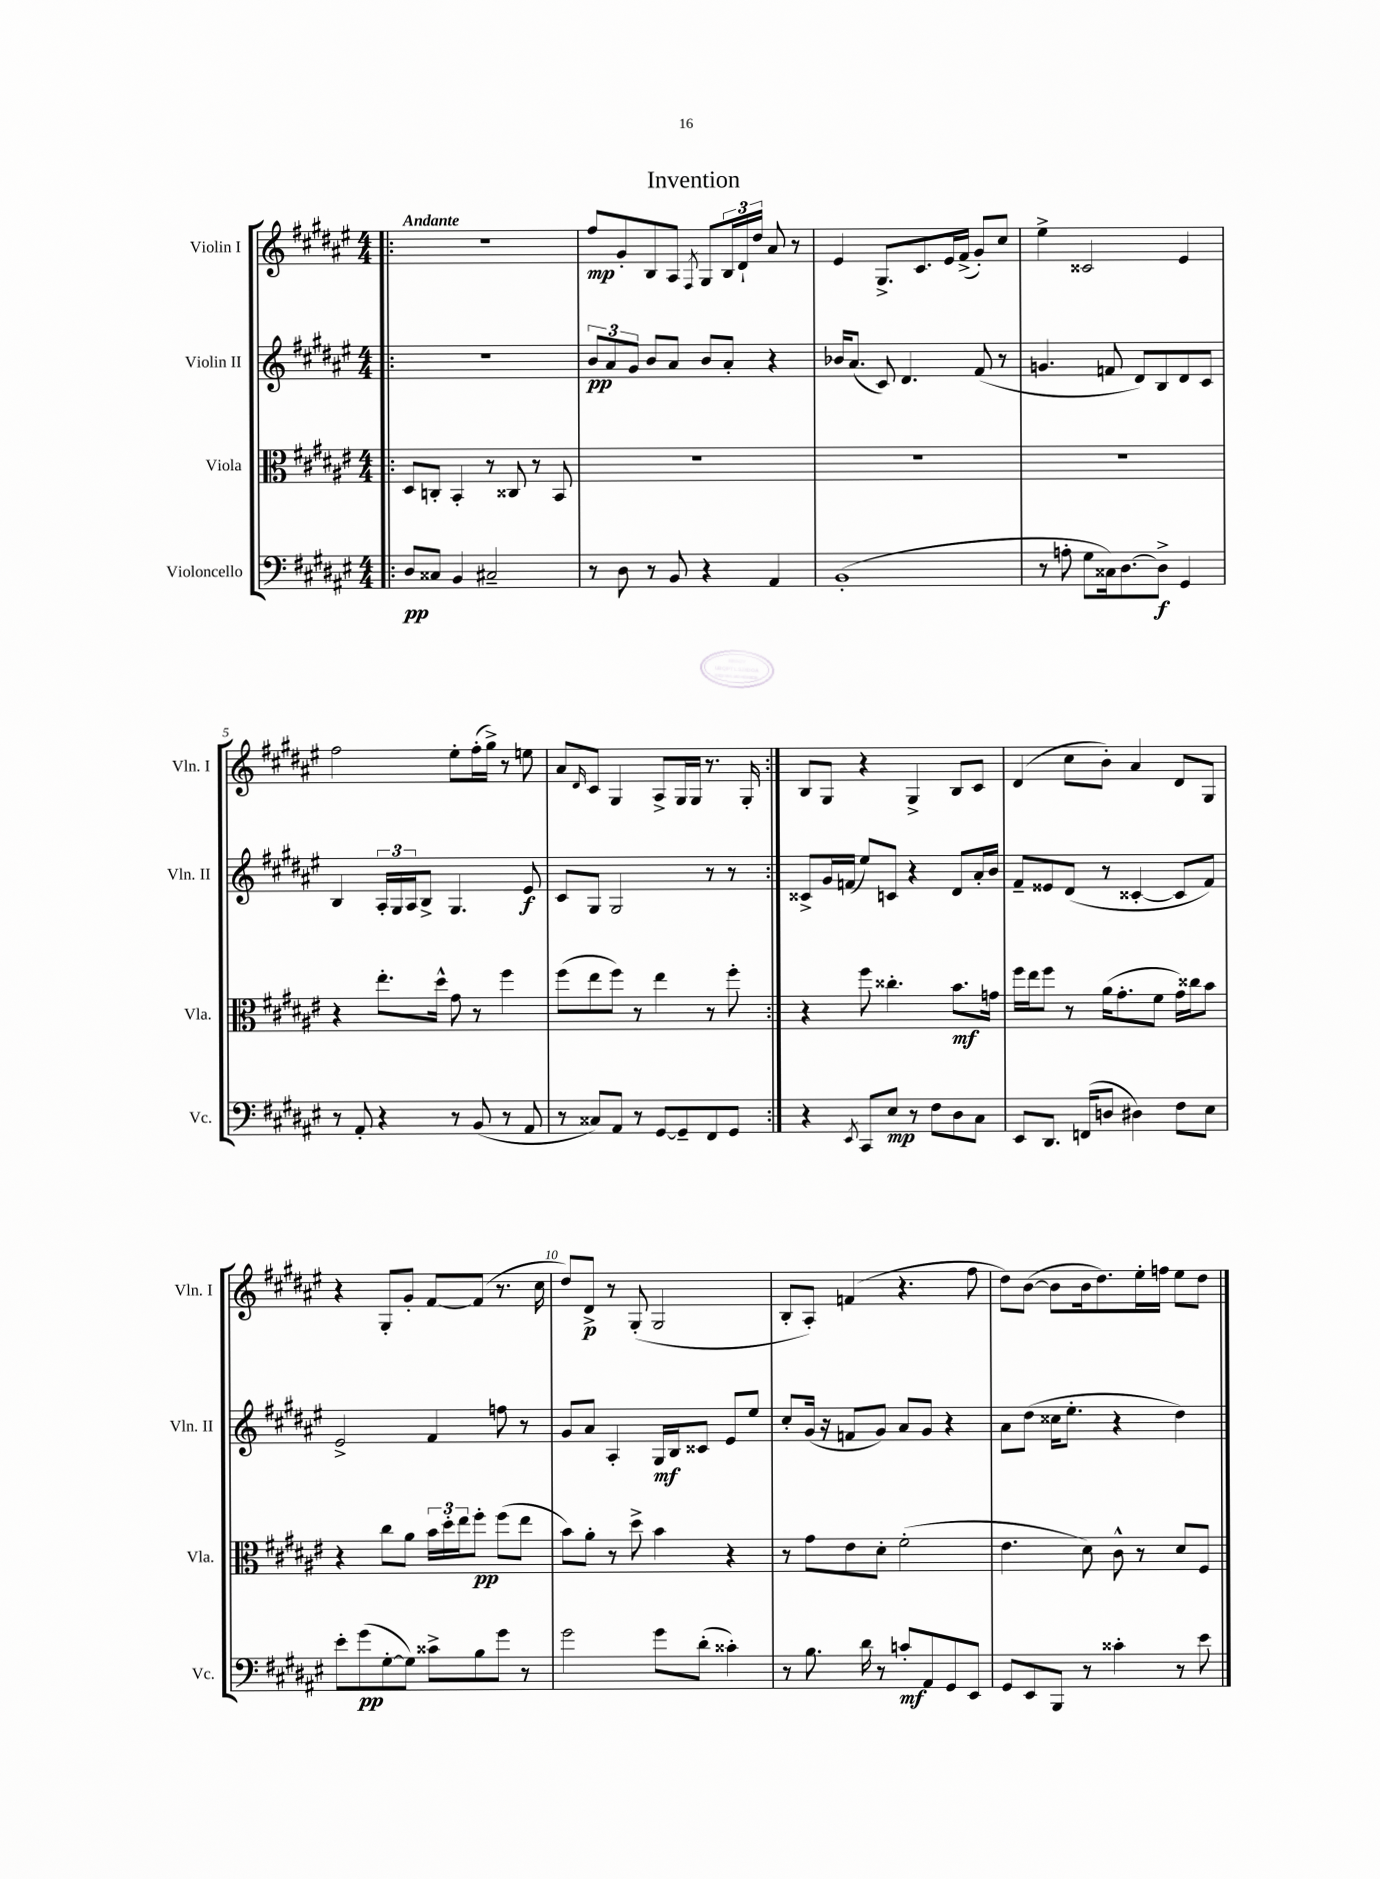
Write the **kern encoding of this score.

**kern	**dynam	**kern	**dynam	**kern	**dynam	**kern	**dynam
*part4	*part4	*part3	*part3	*part2	*part2	*part1	*part1
*staff4	*staff4	*staff3	*staff3	*staff2	*staff2	*staff1	*staff1
*I"Violoncello	*	*I"Viola	*	*I"Violin II	*	*I"Violin I	*
*I'Vc.	*	*I'Vla.	*	*I'Vln. II	*	*I'Vln. I	*
*clefF4	*	*clefC3	*	*clefG2	*	*clefG2	*
*k[f#c#g#d#a#e#]	*	*k[f#c#g#d#a#e#]	*	*k[f#c#g#d#a#e#]	*	*k[f#c#g#d#a#e#]	*
*M4/4	*	*M4/4	*	*M4/4	*	*M4/4	*
=1!|:	=1!|:	=1!|:	=1!|:	=1!|:	=1!|:	=1!|:	=1!|:
!	!	!	!	!	!	!LO:TX:a:B:t=Andante	!
8D#/L	pp	8D#/L	.	1r	.	1r	.
8C##X/J	.	8Cn'/J	.	.	.	.	.
4BB/	.	4BB'/	.	.	.	.	.
2C#X~/	.	8r	.	.	.	.	.
.	.	8C##X/	.	.	.	.	.
.	.	8r	.	.	.	.	.
.	.	8BB/	.	.	.	.	.
=2	=2	=2	=2	=2	=2	=2	=2
8r	.	1r	.	12b/L	pp	8ff#/L	mp
.	.	.	.	12a#/	.	.	.
8D#\	.	.	.	.	.	8g#'/	.
.	.	.	.	12g#/J	.	.	.
8r	.	.	.	8b/L	.	8B/	.
8BB/	.	.	.	8a#/J	.	8A#/J	.
.	.	.	.	.	.	8qF#/	.
4r	.	.	.	8b/L	.	8G#/L	.
.	.	.	.	8a#'/J	.	24B/L	.
.	.	.	.	.	.	24d#`/	.
.	.	.	.	.	.	24dd#/JJ	.
4AA#/	.	.	.	4r	.	8a#/	.
.	.	.	.	.	.	8r	.
=3	=3	=3	=3	=3	=3	=3	=3
(1BB'	.	1r	.	16b-X/KL	.	4e#/	.
.	.	.	.	(8.a#/J	.	.	.
.	.	.	.	8c#/)	.	8.G#^/L	.
.	.	.	.	4.d#/	.	.	.
.	.	.	.	.	.	8.c#/	.
.	.	.	.	.	.	16e#/L	.
.	.	.	.	.	.	(16f#^/JJ	.
.	.	.	.	(8f#/	.	8g#'/L)	.
.	.	.	.	8r	.	8cc#/J	.
=4	=4	=4	=4	=4	=4	=4	=4
8r	.	1r	.	4.gn/	.	4ee#^\	.
8An'\	.	.	.	.	.	.	.
8G#\L	.	.	.	.	.	2c##X/	.
16C##X\k)	.	.	.	8fn/	.	.	.
[8.D#\	.	.	.	.	.	.	.
.	.	.	.	8d#/L)	.	.	.
8D#^\J]	f	.	.	8B/	.	.	.
4GG#/	.	.	.	8d#/	.	4e#/	.
.	.	.	.	8c#/J	.	.	.
!!LO:LB:g=z
=5	=5	=5	=5	=5	=5	=5	=5
8r	.	4r	.	4B/	.	2ff#\	.
8AA#'/	.	.	.	.	.	.	.
4r	.	8.ee#'\L	.	24A#'/LL	.	.	.
.	.	.	.	24G#/	.	.	.
.	.	.	.	24A#/J	.	.	.
.	.	.	.	8B^/J	.	.	.
.	.	16dd#^^\Jk	.	.	.	.	.
8r	.	8g#\	.	4.G#/	.	8ee#'\L	.
(8BB/	.	8r	.	.	.	(16ff#'\L	.
.	.	.	.	.	.	16gg#^\JJ)	.
8r	.	4ff#\	.	.	.	8r	.
8AA#/	.	.	.	8e#/	f	8een\	.
=6	=6	=6	=6	=6	=6	=6	=6
8r	.	(8ff#\L	.	8c#/L	.	8a#/L	.
.	.	.	.	.	.	16qqd#/	.
8C##X/L)	.	8ee#\	.	8G#/J	.	8c#/J	.
8AA#/J	.	8ff#\J)	.	2G#/	.	4G#/	.
8r	.	8r	.	.	.	.	.
[8GG#/L	.	4ee#\	.	.	.	8A#^/L	.
8GG#~/]	.	.	.	.	.	16G#/L	.
.	.	.	.	.	.	16G#/JJ	.
8FF#/	.	8r	.	8r	.	8.r	.
8GG#/J	.	8ff#'\	.	8r	.	.	.
.	.	.	.	.	.	16G#'/	.
=7:|!	=7:|!	=7:|!	=7:|!	=7:|!	=7:|!	=7:|!	=7:|!
4r	.	4r	.	8c##X^/L	.	8B/L	.
.	.	.	.	16g#/L	.	8G#/J	.
.	.	.	.	(16fn/JJ	.	.	.
8qEE#/	.	.	.	.	.	.	.
8CC#/L	.	8ff#\	.	8ee#/L)	.	4r	.
8E#/J	mp	4.cc##X'\	.	8cn/J	.	.	.
8r	.	.	.	4r	.	4G#^/	.
8F#\L	.	.	.	.	.	.	.
8D#\	.	8.b\L	mf	8d#/L	.	8B/L	.
8C#\J	.	.	.	16a#'/L	.	8c#/J	.
.	.	16gn\Jk	.	16b/JJ	.	.	.
=8	=8	=8	=8	=8	=8	=8	=8
8EE#/L	.	16ff#\LL	.	8f#~/L	.	(4d#/	.
.	.	16ee#\J	.	.	.	.	.
8.DD#/J	.	8ff#\J	.	8e##X/	.	.	.
.	.	8r	.	(8d#/J	.	8cc#\L	.
(16FFn/KL	.	.	.	.	.	.	.
8Dn/J	.	(16a#\KL	.	8r	.	8b'\J)	.
.	.	8.g#'\	.	.	.	.	.
4D#X\)	.	.	.	[4c##X'/	.	4a#/	.
.	.	8f#\J	.	.	.	.	.
8F#\L	.	16g#\LL)	.	8c##/L]	.	8d#/L	.
.	.	16cc##X\J	.	.	.	.	.
8E#\J	.	8b\J	.	8f#/J)	.	8G#/J	.
!!LO:LB:g=z
=9	=9	=9	=9	=9	=9	=9	=9
8e#'\L	.	4r	.	2e#^/	.	4r	.
(8g#\	pp	.	.	.	.	.	.
[8G#'\	.	8cc#\L	.	.	.	8G#'/L	.
8G#\J])	.	8a#\J	.	.	.	8g#'/J	.
8c##X^\L	.	24b\LL	.	4f#/	.	[8f#/L	.
.	.	24dd#'\	.	.	.	.	.
.	.	24ee#\J	.	.	.	.	.
8B\	.	8ff#'\J	pp	.	.	(8f#/J]	.
8g#\J	.	(8ff#\L	.	8ffn\	.	8.r	.
8r	.	8ee#\J	.	8r	.	.	.
.	.	.	.	.	.	16cc#\	.
=10	=10	=10	=10	=10	=10	=10	=10
2g#\	.	8b\L)	.	8g#/L	.	8dd#/L)	.
.	.	8a#'\J	.	8a#/J	.	8d#^/J	p
.	.	8r	.	4A#'/	.	8r	.
.	.	8dd#^\	.	.	.	(8G#'/	.
8g#\L	.	4b\	.	16G#/LL	mf	2G#/	.
.	.	.	.	16B/J	.	.	.
(8d#'\J	.	.	.	8c##X/J	.	.	.
4c##X'\)	.	4r	.	8e#/L	.	.	.
.	.	.	.	8ee#/J	.	.	.
=11	=11	=11	=11	=11	=11	=11	=11
8r	.	8r	.	8cc#'/L	.	8B'/L	.
8.B\	.	8g#\L	.	(16g#/Jk	.	8A#'/J)	.
.	.	.	.	16r	.	.	.
.	.	8e#\	.	8fn/L	.	(4fn/	.
16d#\	.	.	.	.	.	.	.
8r	.	8d#'\J	.	8g#/J)	.	.	.
8cn'/L	mf	(2f#'\	.	8a#/L	.	4.r	.
8AA#/	.	.	.	8g#/J	.	.	.
8GG#/	.	.	.	4r	.	.	.
8EE#/J	.	.	.	.	.	8ff#\	.
=12	=12	=12	=12	=12	=12	=12	=12
8GG#/L	.	4.e#\	.	8a#\L	.	8dd#\L)	.
8EE#/	.	.	.	(8dd#\J	.	([8b\J	.
8BBB/J	.	.	.	16cc##X\KL	.	8b\L]	.
.	.	.	.	8.ee#'\J	.	.	.
8r	.	8d#\)	.	.	.	16b\k	.
.	.	.	.	.	.	8.dd#\)	.
4c##X'\	.	8c#^^\	.	4r	.	.	.
.	.	8r	.	.	.	16ee#'\L	.
.	.	.	.	.	.	16ffn\JJ	.
8r	.	8d#/L	.	4dd#\)	.	8ee#\L	.
8e#\	.	8F#/J	.	.	.	8dd#\J	.
==	==	==	==	==	==	==	==
*-	*-	*-	*-	*-	*-	*-	*-
